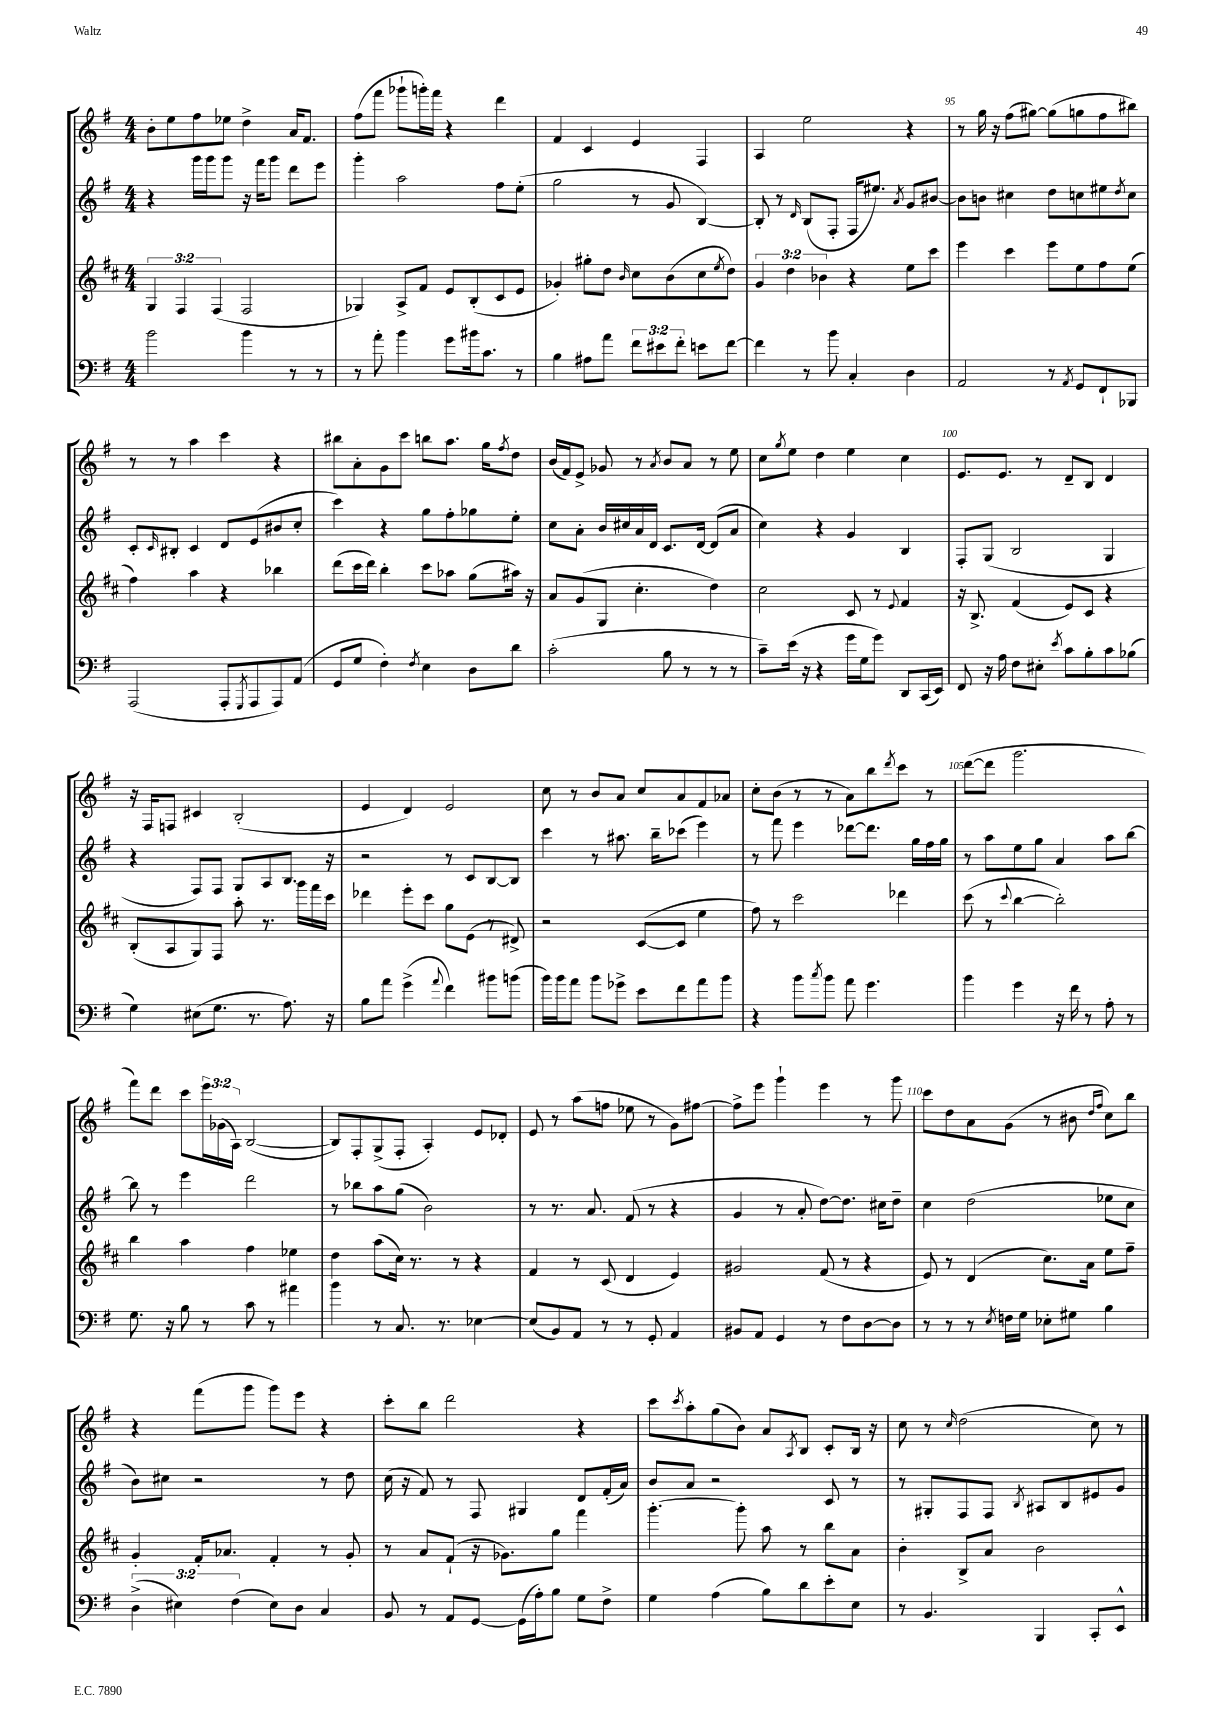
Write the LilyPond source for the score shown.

<<
\new StaffGroup <<
\new Staff = "s0" {
    \clef treble \key g \major \numericTimeSignature \time 4/4 \override Staff.TupletNumber.text = #tuplet-number::calc-fraction-text
    b'8-. e''8 fis''8 ees''8 d''4-> a'16 fis'8. |
    fis''8( fis'''8 ges'''8-! g'''16-.) fis'''16 r4 d'''4 |
    fis'4 c'4 e'4 fis4 |
    a4 e''2 r4 |
    r8 g''16 r16 fis''8( gis''8~) gis''8( g''8 fis''8 bis''8) |
    r8 r8 a''4 c'''4 r4 |
    bis''8 a'8-. g'8 c'''8 b''8 a''8. g''16 \acciaccatura { fis''8 } d''8 |
    b'16( fis'16) e'8-> ges'8 r8 \acciaccatura { a'8 } b'8 a'8 r8 e''8 |
    c''8 \acciaccatura { g''8 } e''8 d''4 e''4 c''4 |
    e'8. e'8. r8 d'8-- b8 d'4 |
    r16 fis16 f8 cis'4 b2-.( |
    e'4 d'4) e'2 |
    c''8 r8 b'8 a'8 c''8 a'8 fis'8 aes'8 |
    c''8-. b'8( r8 r8 a'8) b''8 \acciaccatura { d'''8 } c'''8 r8 |
    d'''8~( d'''8 g'''2. |
    fis'''8) d'''8 c'''8 \tuplet 3/2 { e'''16 ges'16( a16) } b2~( |
    b8) fis8-. g8->( fis8-. a4-.) e'8 des'8-. |
    e'8 r8 a''8( f''8 ees''8 r8 g'8) fis''8~ |
    fis''8-> e'''8 g'''4-! e'''4 r8 g'''8 |
    c'''8 d''8 a'8 g'8( r8 bis'8 \grace { d''16 fis''16 } c''8) b''8 |
    r4 fis'''8( g'''8 g'''8) e'''8 r4 |
    c'''8-. b''8 d'''2 r4 |
    c'''8 \acciaccatura { c'''8 } a''8-. g''8( b'8) a'8 \acciaccatura { a8 } b8 c'8-. b16 r16 |
    c''8 r8 \grace { c''16 } d''2( c''8) r8 \bar "|." |
}
\new Staff = "s1" {
    \clef treble \key g \major \numericTimeSignature \time 4/4
    r4 g'''16 g'''16 g'''8 r16 fis'''16 g'''8 d'''8 e'''8 |
    g'''4-. a''2 fis''8 e''8-.( |
    g''2 r8 g'8 b4~) |
    b8-. r8 \grace { d'16 } b8( fis8-. fis16 eis''8.) \acciaccatura { a'8 } g'8 bis'8~ |
    bis'8 b'8 cis''4 d''8 c''8 eis''8 \acciaccatura { d''8 } c''8 |
    c'8-. \grace { c'16 } bis8-. c'4 d'8 e'8( bis'8 c''8-. |
    c'''4) r4 g''8 fis''8-. ges''8 e''8-. |
    c''8 a'8-. b'16 cis''16 a'16 d'16 c'8. d'16~ d'8( a'8 |
    c''4) r4 g'4 b4 |
    fis8-. g8( b2 g4 |
    r4 fis8) fis8 g8 a8 b8. r16 |
    r2 r8 c'8 b8~ b8 |
    c'''4 r8 ais''8. b''16-- ces'''8( e'''4) |
    r8 fis'''8 e'''4 des'''8~ des'''8. g''16 fis''16 g''16 |
    r8 a''8 e''8 g''8 a'4 a''8 b''8~ |
    b''8 r8 e'''4 d'''2 |
    r8 bes''8 a''8 g''8( b'2) |
    r8 r8. a'8. fis'8( r8 r4 |
    g'4 r8 a'8-. d''8~) d''8. cis''16 d''8-- |
    c''4 d''2( ees''8 c''8 |
    b'8) cis''8 r2 r8 d''8 |
    c''16( r16 fis'8) r8 fis8 gis4 d'8 fis'16-.( a'16) |
    b'8 a'8 r2 c'8 r8 |
    r8 gis8-. fis8 fis8 \acciaccatura { b8 } ais8 b8 eis'8 g'8 \bar "|." |
}
\new Staff = "s2" {
    \clef treble \key d \major \numericTimeSignature \time 4/4 \override Staff.TupletNumber.text = #tuplet-number::calc-fraction-text
    \tuplet 3/2 { g4 fis4 fis4( } fis2 |
    ges4) a8-> fis'8 e'8 b8-.( cis'8 e'8 |
    ges'4-.) gis''8-. d''8 \grace { b'16 } cis''8 b'8( cis''8 \acciaccatura { e''8 } d''8) |
    \tuplet 3/2 { g'4 d''4 bes'4 } r4 e''8 cis'''8 |
    e'''4 cis'''4 e'''8 e''8 fis''8 e''8( |
    fis''4) a''4 r4 bes''4 |
    d'''8( cis'''16 d'''16) b''4-. cis'''8 aes''8 g''8( ais''16) r16 |
    a'8 g'8( g8 cis''4.-. d''4) |
    cis''2 cis'8 r8 \appoggiatura { e'8 } fis'4 |
    r16 b8.-> fis'4( e'8) cis'8 r4 |
    b8-.( a8 g8) fis8 a''8-. r8. g'''16 fis'''16 cis'''16 |
    des'''4 e'''8-. cis'''8 g''8 e'8( r8 dis'8->) |
    r2 cis'8~( cis'8 e''4 |
    fis''8) r8 cis'''2 des'''4 |
    cis'''8( r8 \appoggiatura { cis'''8 } b''4~ b''2-.) |
    b''4 a''4 fis''4 ees''4 |
    d''4 a''8( cis''16) r8. r8 r4 |
    fis'4 r8 cis'8( d'4 e'4) |
    gis'2 fis'8( r8 r4 |
    e'8) r8 d'4( cis''8.) a'16 e''8 fis''8-- |
    g'4-. fis'16-. aes'8. fis'4-. r8 g'8-. |
    r8 a'8 fis'8-!( r16 ges'8.) g''8 fis'''4 |
    g'''4.~-. g'''8-. a''8 r8 b''8 a'8 |
    b'4-. b8-> a'8 b'2 \bar "|." |
}
\new Staff = "s3" {
    \clef bass \key g \major \numericTimeSignature \time 4/4 \override Staff.TupletNumber.text = #tuplet-number::calc-fraction-text
    b'2 b'4 r8 r8 |
    r8 a'8-. b'4 g'8 bis'16 c'8. r8 |
    b4 ais8 a'8 \tuplet 3/2 { fis'8 eis'8 fis'8-. } e'8 fis'8~ |
    fis'4 r8 b'8 c4-. d4 |
    a,2 r8 \acciaccatura { a,8 } g,8 fis,8-! bes,,8 |
    a,,2( a,,8-. \acciaccatura { g,,8 } a,,8 a,,8) a,8( |
    g,8 g8 fis4-.) \acciaccatura { fis8 } e4 d8 d'8 |
    c'2-.( b8 r8 r8 r8 |
    c'8--) e'16( r16 r4 g'16 g16 g'8) d,8 c,16( e,16) |
    fis,8 r16 a16 fis8 eis8-. \acciaccatura { e'8 } c'8 b8-. c'8 bes8( |
    g4) eis8( g8. r8. a8.) r16 |
    b8 a'8 g'4->( \appoggiatura { a'8 } fis'4) bis'8 b'8( |
    b'16) b'16 a'8 b'8 ges'8-> e'8 fis'8 a'8 b'8 |
    r4 b'8 \acciaccatura { c''8 } b'8 a'8 g'4. |
    b'4 g'4 r16 fis'16 r8 a8-. r8 |
    g8. r16 b8 r8 c'8 r8 ais'4 |
    b'4 r8 c8. r8. ees4~ |
    ees8( b,8) a,8 r8 r8 g,8-. a,4 |
    bis,8 a,8 g,4 r8 fis8 d8~ d8 |
    r8 r8 r8 \acciaccatura { e8 } f16 g16 ees8-. gis8 b4 |
    \tuplet 3/2 { d4->( eis4) fis4( } eis8) d8 c4 |
    b,8 r8 a,8 g,8~ g,16( a16-.) b8 g8 fis8-> |
    g4 a4( b8) d'8 e'8-. e8 |
    r8 b,4. b,,4 c,8-. e,8-^ \bar "|." |
}
>>
>>
\layout { \context { \Score currentBarNumber = #91 \override BarNumber.break-visibility = ##(#f #t #t) barNumberVisibility = #(every-nth-bar-number-visible 5) } }
